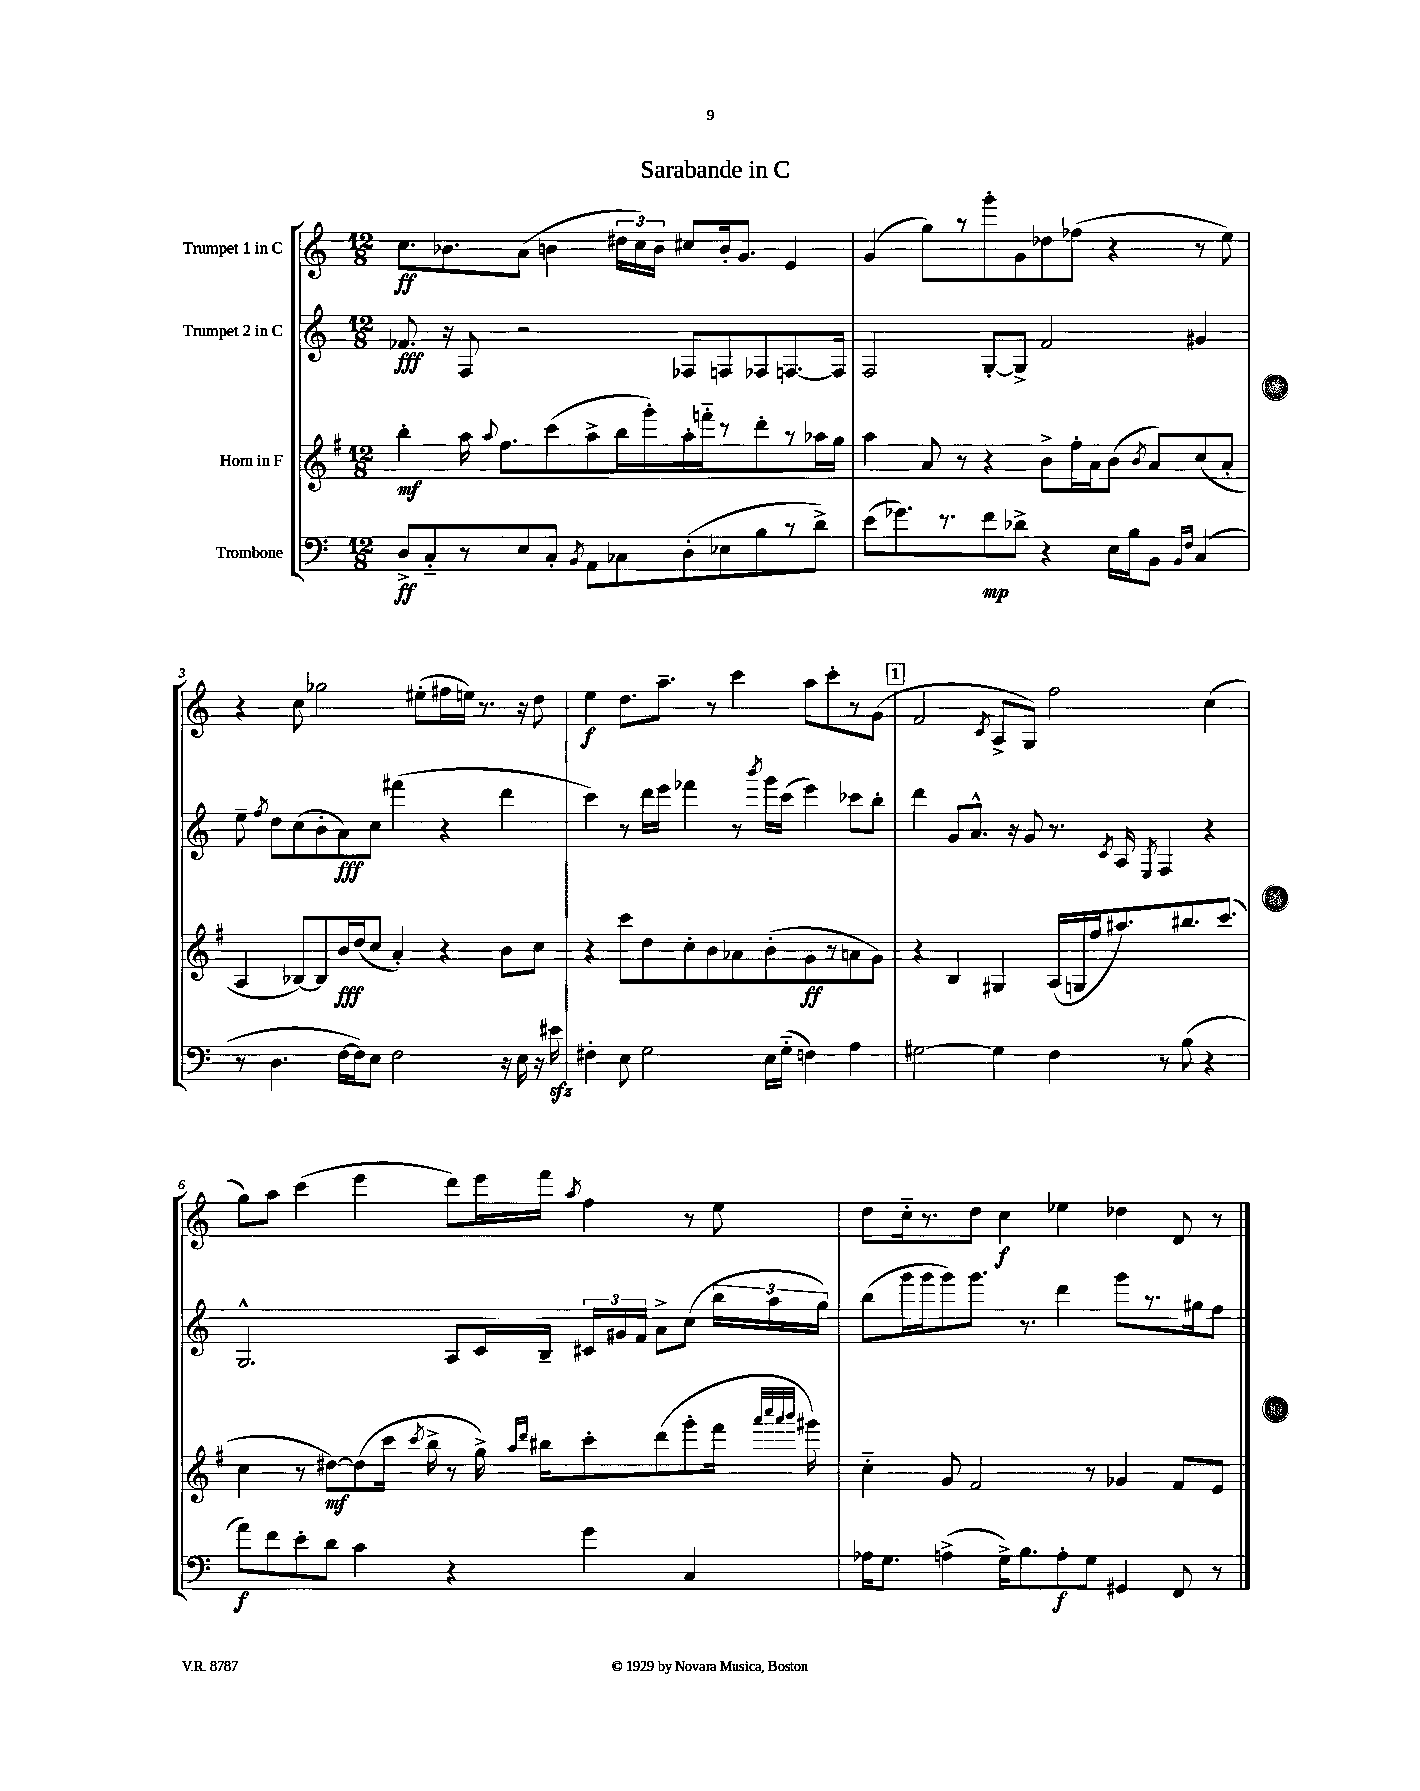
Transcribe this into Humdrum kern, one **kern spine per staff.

**kern	**dynam	**kern	**dynam	**kern	**dynam	**kern	**dynam
*part4	*part4	*part3	*part3	*part2	*part2	*part1	*part1
*staff4	*staff4	*staff3	*staff3	*staff2	*staff2	*staff1	*staff1
*I"Trombone	*	*I"Horn in F	*	*I"Trumpet 2 in C	*	*I"Trumpet 1 in C	*
*clefF4	*	*clefG2	*	*clefG2	*	*clefG2	*
*k[]	*	*k[f#]	*	*k[]	*	*k[]	*
*M12/8	*	*M12/8	*	*M12/8	*	*M12/8	*
=1	=1	=1	=1	=1	=1	=1	=1
8D^/L	ff	4bb'\	mf	8.f-X/	fff	8.cc\L	ff
8C/	.	.	.	.	.	.	.
.	.	.	.	16r	.	8.b-X\	.
8r	.	16aa\	.	8F/	.	.	.
.	.	8qqaa/	.	.	.	.	.
.	.	8.ff#\L	.	.	.	.	.
8E/	.	.	.	2r	.	(8a\J	.
8C'/J	.	(8ccc\	.	.	.	4bn\	.
8qBB/	.	.	.	.	.	.	.
8AA\L	.	8aa^\	.	.	.	.	.
8C-X\	.	16bb\L	.	.	.	24dd#X\LL	.
.	.	.	.	.	.	24cc\)	.
.	.	16ggg'\)	.	.	.	.	.
.	.	.	.	.	.	24b\JJ	.
(8D'\	.	16aa'\	.	8F-X/L	.	8cc#X/L	.
.	.	16fffn\J	.	.	.	.	.
8E-X\	.	8r	.	8Fn/	.	16b'/k	.
.	.	.	.	.	.	8.g/J	.
8B\	.	8ddd'\	.	8F-X/	.	.	.
8r	.	8r	.	[8.Fn/	.	4e/	.
8d^\J)	.	16aa-X\L	.	.	.	.	.
.	.	16gg\JJ	.	16F/Jk]	.	.	.
=2	=2	=2	=2	=2	=2	=2	=2
(8e\L	.	4aa\	.	2F/	.	(4g/	.
8.g-X\)	.	.	.	.	.	.	.
.	.	8a/	.	.	.	8gg\L)	.
8.r	.	.	.	.	.	.	.
.	.	8r	.	.	.	8r	.
8f\	mp	4r	.	[8G'/L	.	8ggg'\	.
8d-X^\J	.	.	.	8G^/J]	.	8g\	.
4r	.	8b^\L	.	2f/	.	8dd-X\	.
.	.	16ff#'\L	.	.	.	(8ff-X\J	.
.	.	16a\J	.	.	.	.	.
16E\LL	.	(8b\J	.	.	.	4r	.
16B\J	.	.	.	.	.	.	.
.	.	8qb/	.	.	.	.	.
8BB\J	.	8a/L)	.	.	.	.	.
16qqBB/LL	.	.	.	.	.	.	.
16qqF/JJ	.	.	.	.	.	.	.
(4C/	.	(8cc/	.	4g#X/	.	8r	.
.	.	8a'/J	.	.	.	8ee\)	.
!!LO:LB:g=z
=3	=3	=3	=3	=3	=3	=3	=3
8r	.	4A/	.	8ee~\	.	4r	.
.	.	.	.	8qff/	.	.	.
4.D\	.	.	.	8dd\L	.	.	.
.	.	[8B-X/L)	.	(8cc\	.	8cc\	.
.	.	8B-/]	.	8b'\	.	2gg-X\	.
[16F\LL	.	16b/L	fff	8a\)	fff	.	.
16F\J])	.	(16dd/J	.	.	.	.	.
8E\J	.	8cc/J	.	8cc\J	.	.	.
2F\	.	4a'/)	.	(4fff#X\	.	.	.
.	.	.	.	.	.	(8ee#X'\L	.
.	.	4r	.	4r	.	16ff#X\L	.
.	.	.	.	.	.	16een\JJ)	.
.	.	.	.	.	.	8.r	.
16r	.	8b\L	.	4ddd\	.	.	.
16E\	.	.	.	.	.	16r	.
16r	.	8cc\J	.	.	.	8dd\	.
16e#Xzz\	.	.	.	.	.	.	.
=4	=4	=4	=4	=4	=4	=4	=4
4F#X'\	.	4r	.	4ccc\)	.	4ee\	f
8E\	.	8ccc\L	.	8r	.	8.dd\L	.
2G\	.	8dd\	.	16ddd\LL	.	.	.
.	.	.	.	16eee\JJ	.	8.aa~\J	.
.	.	8cc'\	.	4fff-X\	.	.	.
.	.	8b\	.	.	.	8r	.
.	.	8a-X\	.	8r	.	4ccc\	.
.	.	.	.	8qbbb/	.	.	.
16E\LL	.	(8b'\	.	16ggg\LL	.	.	.
(16G\JJ	.	.	.	(16ccc\JJ	.	.	.
4Fn\)	.	8g\	ff	4eee\)	.	8aa\L	.
.	.	8r	.	.	.	8ccc'\	.
4A\	.	8an\	.	8ccc-X\L	.	8r	.
.	.	8g\J)	.	8bb'\J	.	(8g\J	.
!!LO:REH:place=s1:t=1
=5	=5	=5	=5	=5	=5	=5	=5
[2G#X\	.	4r	.	4ddd\	.	2f/	.
.	.	4B/	.	8g/L	.	.	.
.	.	.	.	8.a^^/J	.	.	.
.	.	.	.	.	.	8qc/	.
4G#\]	.	4G#X/	.	.	.	8A^/L	.
.	.	.	.	16r	.	.	.
.	.	.	.	8g/	.	8G/J)	.
4F\	.	(16A/LL	.	8.r	.	2ff\	.
.	.	16Gn/	.	.	.	.	.
.	.	16ff#/J	.	.	.	.	.
.	.	.	.	8qc/	.	.	.
.	.	8.aa#X/)	.	16A/	.	.	.
.	.	.	.	8qE/	.	.	.
8r	.	.	.	4F/	.	.	.
(8B\	.	8.bb#X/	.	.	.	.	.
4r	.	.	.	4r	.	(4cc\	.
.	.	(8.ccc/J	.	.	.	.	.
!!LO:LB:g=z
=6	=6	=6	=6	=6	=6	=6	=6
8a\L)	f	4cc\	.	2.G^^/	.	8gg\L)	.
8f\	.	.	.	.	.	8aa\J	.
8e'\	.	8r	.	.	.	(4ccc\	.
8d\J	.	[8dd#X\L)	mf	.	.	.	.
4c\	.	(8dd#\]	.	.	.	4eee\	.
.	.	16ccc\Jk	.	.	.	.	.
.	.	8qccc/	.	.	.	.	.
.	.	16bb^\	.	.	.	.	.
4r	.	8r	.	8A/L	.	8ddd\L)	.
.	.	16gg^\)	.	16c/L	.	16eee\L	.
.	.	16qqaa/LL	.	.	.	.	.
.	.	16qqddd/JJ	.	.	.	.	.
.	.	16bb#X\KL	.	16B~/JJ	.	16fff\JJ	.
.	.	.	.	.	.	8qaa/	.
4g\	.	8ccc'\	.	24c#X/LL	.	4ff\	.
.	.	.	.	24g#X/	.	.	.
.	.	.	.	24f/JJ	.	.	.
.	.	(8ddd\	.	8a^\L	.	.	.
4C/	.	8ggg'\	.	(8cc\J	.	8r	.
.	.	16fff#\Jk	.	24bb\LL	.	8ee\	.
.	.	.	.	24aa\	.	.	.
.	.	32qqaaa/LLL	.	.	.	.	.
.	.	32qqcccc/	.	.	.	.	.
.	.	32qqaaa/	.	.	.	.	.
.	.	32qqbbb/JJJ	.	.	.	.	.
.	.	16ggg#X\)	.	.	.	.	.
.	.	.	.	24gg\JJ)	.	.	.
=7	=7	=7	=7	=7	=7	=7	=7
16A-X\KL	.	4cc\	.	(8bb\L	.	8dd\L	.
8.G\J	.	.	.	.	.	.	.
.	.	.	.	16ggg\L	.	16cc\k	.
.	.	.	.	16ggg\J	.	8.r	.
(4An^\	.	8g/	.	8ggg\)	.	.	.
.	.	2f#/	.	8.ggg\J	.	8dd\J	.
16G^\KL)	.	.	.	.	.	4cc\	f
8.B\	.	.	.	8.r	.	.	.
8A'\	f	.	.	4ddd\	.	4ee-X\	.
8G\J	.	8r	.	.	.	.	.
4GG#X/	.	4g-X/	.	8ggg\L	.	4dd-X\	.
.	.	.	.	8.r	.	.	.
8FF/	.	8f#/L	.	.	.	8d/	.
.	.	.	.	16gg#X\k	.	.	.
8r	.	8e/J	.	8ff\J	.	8r	.
==	==	==	==	==	==	==	==
*-	*-	*-	*-	*-	*-	*-	*-
